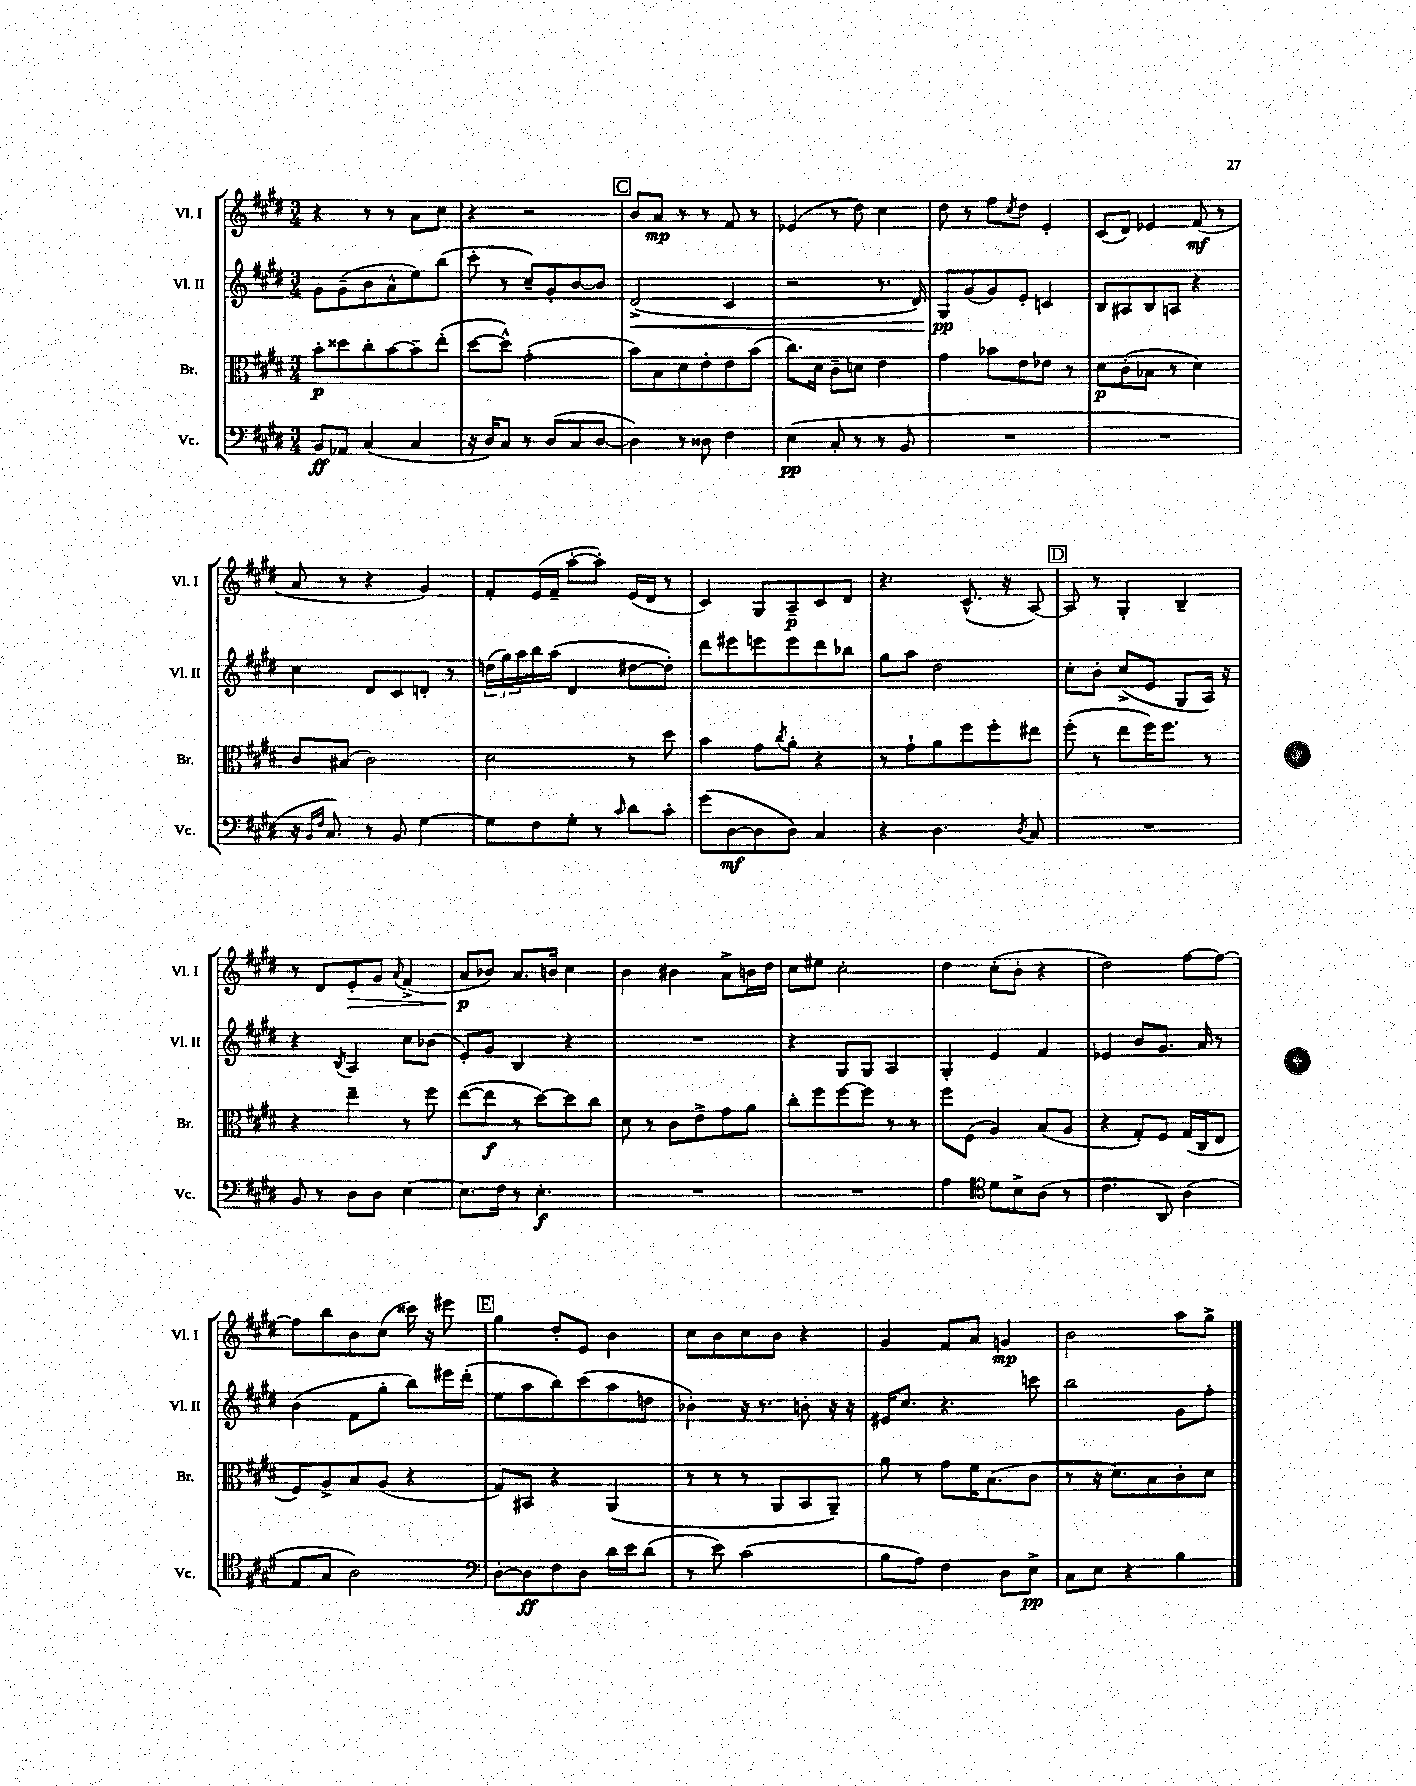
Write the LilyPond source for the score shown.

<<
\new StaffGroup <<
\new Staff = "s0" \with { instrumentName = "Vl. I" shortInstrumentName = "Vl. I" } {
    \clef treble \key e \major \numericTimeSignature \time 3/4
    r4 r8 r8 a'8 cis''8 |
    r4 r2 |
    \mark \markup { \box "C" } b'8 a'8\mp r8 r8 fis'8 r8 |
    ees'4( r8 dis''8) cis''4 |
    dis''8 r8 fis''8 \acciaccatura { cis''8 } dis''8 e'4-. |
    cis'8( dis'8) ees'4 fis'8\mf( r8 |
    a'8 r8 r4 gis'4) |
    fis'8-. e'16( fis'16-- a''8~-. a''8-.) e'16( dis'16 r8 |
    cis'4) gis8 a8--\p cis'8 dis'8 |
    r4. cis'8.-^( r16 a8~) |
    \mark \markup { \box "D" } a8 r8 gis4-. b4-- |
    r8 dis'8 e'8-.\> gis'8 \appoggiatura { a'8 } fis'4->( |
    a'8\p\! bes'8) a'8. b'16 cis''4 |
    b'4 bis'4 a'8-> b'16 dis''16 |
    cis''8 eis''8 cis''2-. |
    dis''4 cis''8-.( b'8-. r4 |
    dis''2) fis''8~ fis''8~ |
    fis''8 b''8 b'8 cis''8( cisis'''16) r16 eis'''8 |
    \mark \markup { \box "E" } gis''4 dis''8-. e'8 b'4 |
    cis''8 b'8 cis''8 b'8 r4 |
    gis'4 fis'8 a'8 g'4\mp |
    b'2 a''8 gis''8-> \bar "|." |
}
\new Staff = "s1" \with { instrumentName = "Vl. II" shortInstrumentName = "Vl. II" } {
    \clef treble \key e \major \numericTimeSignature \time 3/4
    gis'8 gis'8--( b'8 a'8-^ e''8) b''8( |
    cis'''8-. r8 cis''8--) gis'8-. b'8~ b'8 |
    \mark \markup { \box "C" } dis'2->\<( cis'4 |
    r2 r8. dis'16) |
    gis8\pp\! gis'8( gis'8) e'8-. c'4 |
    b8 ais8 b8 a8 r4 |
    cis''4 dis'8 cis'8 d'8-. r8 |
    \tuplet 3/2 { d''16( gis''16) a''16 } b''16 a''16( dis'4 dis''8~ dis''8-.) |
    dis'''8 eis'''8 e'''8 e'''8 dis'''8 bes''8 |
    gis''8 a''8 dis''2 |
    \mark \markup { \box "D" } cis''8-. b'8-. cis''8->( e'8 gis8 a16) r16 |
    r4 \acciaccatura { b8 } a4 cis''8 bes'8( |
    e'8-.) gis'8 b4 r4 |
    R2. |
    r4 gis8 gis8 a4 |
    gis4-. e'4 fis'4 |
    ees'4 b'8 gis'8. a'16 r8 |
    b'4( fis'8 gis''8-. b''8) eis'''16 dis'''16-.( |
    \mark \markup { \box "E" } e''8 a''8 b''8) cis'''8( a''8 d''8 |
    bes'4-.) r16 r8. b'8-. r16 r16 |
    eis'16 cis''8. r4. c'''8 |
    b''2 gis'8 fis''8-. \bar "|." |
}
\new Staff = "s2" \with { instrumentName = "Br." shortInstrumentName = "Br." } {
    \clef alto \key e \major \numericTimeSignature \time 3/4
    b'8-.\p disis''8 cis''8-. b'8~ b'8-- e''8-.( |
    dis''8~ dis''8-^) gis'2-.( |
    \mark \markup { \box "C" } b'8) b8 dis'8 e'8-. e'8 b'8( |
    cis''8.) dis'16 cis'8-- d'8 e'4 |
    gis'4 bes'8 e'8 ees'8 r8 |
    dis'8\p cis'8-.( bes8 r8 dis'4) |
    cis'8 bis8( cis'2) |
    dis'2 r8 dis''8 |
    b'4 gis'8 \acciaccatura { cis''8 } a'8-. r4 |
    r8 gis'8-! a'8 fis''8 fis''8-. eis''8 |
    \mark \markup { \box "D" } fis''8-.( r8 e''8 fis''16) fis''8. r8 |
    r4 e''4-- r8 fis''8 |
    e''8~( e''8\f r8 dis''8~) dis''8 cis''8 |
    dis'8 r8 cis'8 e'8-> gis'8 a'8 |
    cis''8-. fis''8 fis''8~ fis''8 r8 r8 |
    fis''8 fis8( a4) b8( a8 |
    r4 gis8-.) fis8 gis16( cis16 e8 |
    fis8) a8-> b8 a8( r4 |
    \mark \markup { \box "E" } gis8) bis,8 r4 a,4( |
    r8 r8 r8 a,8 b,8 a,8--) |
    a'8 r8 gis'8 fis'16 b8.( cis'8 |
    r8 r16 dis'8.) b8 cis'8-. dis'8 \bar "|." |
}
\new Staff = "s3" \with { instrumentName = "Vc." shortInstrumentName = "Vc." } {
    \clef bass \key e \major \numericTimeSignature \time 3/4
    b,8\ff aes,8 cis4( cis4 |
    r16 dis16) cis8 r8 dis8( cis8 dis8~ |
    \mark \markup { \box "C" } dis4) r8 disis8 fis4 |
    e4\pp( cis8-. r8 r8 b,8 |
    R2. |
    R2. |
    r16 \grace { b,16 fis16 } cis8.) r8 b,8 gis4~ |
    gis8 fis8 gis8-. r8 \grace { cis'16 } dis'8 cis'8-. |
    gis'8( dis8~\mf dis8 dis8) cis4 |
    r4 dis4. \acciaccatura { dis8 } cis8 |
    \mark \markup { \box "D" } R2. |
    b,8 r8 dis8 dis8 e4~ |
    e8. fis16 r8 e4.-.\f |
    R2. |
    R2. |
    a4 \clef tenor dis'8 b8-> a8( r8 |
    cis'4. a,8) a4( |
    e8 gis8 a2) |
    \mark \markup { \box "E" } \clef bass dis8~-. dis8\ff fis8 dis8 dis'16 e'16 dis'8( |
    r8 e'8) cis'2( |
    b8 a8) fis4 dis8 e8->\pp |
    cis8 e8 r4 b4 \bar "|." |
}
>>
>>
\layout { \context { \Score \remove "Bar_number_engraver" } }
